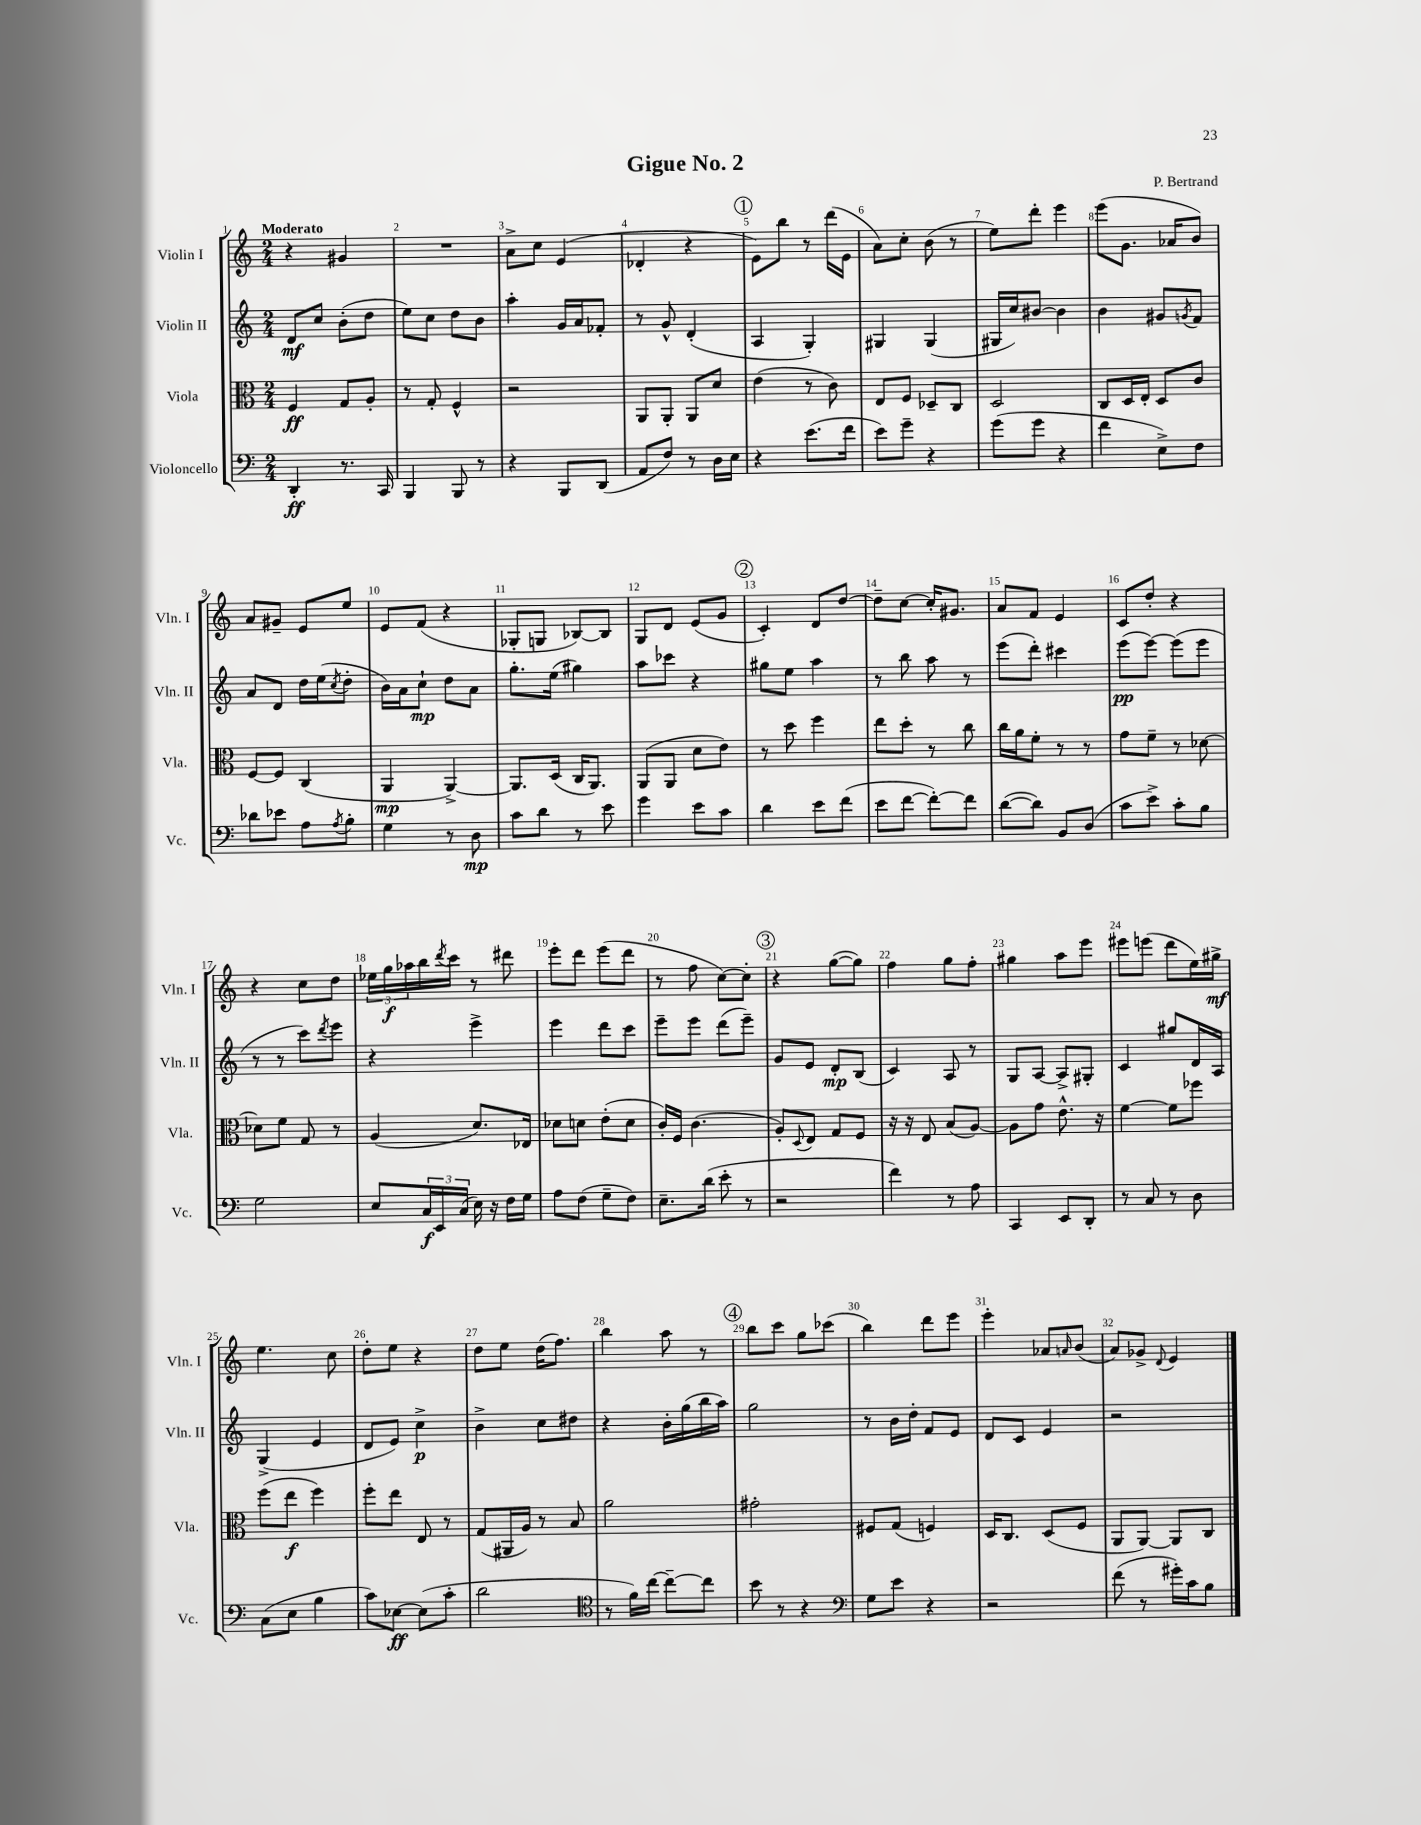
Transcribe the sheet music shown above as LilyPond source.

\header { title = "Gigue No. 2" composer = "P. Bertrand" }
<<
\new StaffGroup <<
\new Staff = "s0" \with { instrumentName = "Violin I" shortInstrumentName = "Vln. I" } {
    \clef treble \key c \major \numericTimeSignature \time 2/4 \tempo "Moderato"
    r4 gis'4 |
    R2 |
    a'8-> c''8 e'4( |
    des'4-. r4 |
    \mark \markup { \circle "1" } e'8) b''8 r8 d'''16( e'16 |
    a'8) c''8-. b'8( r8 |
    e''8) d'''8-. e'''4 |
    e'''8( g'8. aes'16 b'8) |
    a'8 gis'8-- e'8 e''8 |
    e'8 f'8( r4 |
    ges8-. g8 bes8~) bes8 |
    g8 d'8 e'8( g'8 |
    \mark \markup { \circle "2" } c'4-.) d'8 d''8~ |
    d''8-- c''8~ c''16-. gis'8. |
    a'8 f'8 e'4 |
    c'8 d''8-. r4 |
    r4 c''8 d''8 |
    \tuplet 3/2 { ees''16 g''16\f aes''16 } b''16 \acciaccatura { d'''8 } c'''16 r8 dis'''8 |
    e'''8-. d'''8 e'''8( d'''8 |
    r8 f''8 c''8~) c''8-. |
    \mark \markup { \circle "3" } r4 g''8~( g''8) |
    f''4 g''8 f''8-. |
    gis''4 a''8 e'''8 |
    eis'''8 e'''8( d'''8 e''16) gis''16->\mf |
    e''4. c''8 |
    d''8-. e''8 r4 |
    d''8 e''8 d''16( f''8.) |
    b''4 a''8 r8 |
    \mark \markup { \circle "4" } b''8 c'''8 g''8 ces'''8( |
    b''4) d'''8 e'''8 |
    e'''4-. aes'8 \grace { a'16 } b'8( |
    a'8) ges'8-> \appoggiatura { d'8 } e'4 \bar "|." |
}
\new Staff = "s1" \with { instrumentName = "Violin II" shortInstrumentName = "Vln. II" } {
    \clef treble \key c \major \numericTimeSignature \time 2/4
    d'8\mf c''8 b'8-.( d''8 |
    e''8) c''8 d''8 b'8 |
    a''4-. g'16 a'16 fes'8-. |
    r8 g'8-^ d'4-.( |
    \mark \markup { \circle "1" } a4 g4-.) |
    gis4 gis4( |
    gis16 c''16) bis'8~ bis'4 |
    b'4 gis'8 \acciaccatura { g'8 } f'8 |
    a'8 d'8 d''16 e''16( \acciaccatura { c''8 } d''8-. |
    b'16) a'16 c''8-!\mp d''8 a'8 |
    g''8.-. e''16( gis''4) |
    a''8 ces'''8 r4 |
    \mark \markup { \circle "2" } gis''8 e''8 a''4 |
    r8 b''8 a''8 r8 |
    e'''8( d'''8-.) cis'''4 |
    e'''8\pp( e'''8~) e'''8( e'''8 |
    r8 r8 c'''8) \acciaccatura { d'''8 } e'''8 |
    r4 e'''4-> |
    e'''4 d'''8 c'''8 |
    e'''8-- e'''8 d'''8( e'''8--) |
    \mark \markup { \circle "3" } g'8 e'8 d'8-.\mp b8( |
    c'4) a8 r8 |
    g8 a8~ a8-> gis8-. |
    c'4 gis''8 d'16 a16 |
    g4->( e'4 |
    d'8 e'8) c''4->\p |
    b'4-> c''8 dis''8 |
    r4 b'16-. g''16( b''16 a''16) |
    \mark \markup { \circle "4" } g''2 |
    r8 b'16 d''16-. f'8 e'8 |
    d'8 c'8 e'4 |
    r2 \bar "|." |
}
\new Staff = "s2" \with { instrumentName = "Viola" shortInstrumentName = "Vla." } {
    \clef alto \key c \major \numericTimeSignature \time 2/4
    f4\ff g8 a8-. |
    r8 g8-. f4-^ |
    r2 |
    a,8 a,8-. a,8 d'8 |
    \mark \markup { \circle "1" } e'4( r8 c'8) |
    e8 f8 des8-- c8 |
    d2 |
    c8 d16 e16-. d8 c'8 |
    f8~ f8 c4( |
    a,4\mp a,4~->) |
    a,8. d16( c16 a,8.) |
    a,8( a,8 d'8 e'8) |
    \mark \markup { \circle "2" } r8 d''8 f''4 |
    e''8 d''8-. r8 c''8 |
    c''16 a'16 f'8-. r8 r8 |
    g'8 f'8-- r8 des'8~ |
    des'8 f'8 g8 r8 |
    a4( d'8.) ees16 |
    des'8 d'8 e'8-.( d'8 |
    c'16-.) f16 c'4.( |
    \mark \markup { \circle "3" } a8-.) \appoggiatura { d8 } e8 g8 f8 |
    r16 r16 e8 b8( a8~) |
    a8 g'8 e'8.-^ r16 |
    f'4~ f'8 fes''8 |
    f''8( e''8\f f''4) |
    f''8-. e''8 e8 r8 |
    g8( ais,16 a16) r8 b8 |
    a'2 |
    \mark \markup { \circle "4" } gis'2-. |
    fis8 g8( f4) |
    d16 c8. d8( f8 |
    a,8 a,8~) a,8 c8 \bar "|." |
}
\new Staff = "s3" \with { instrumentName = "Violoncello" shortInstrumentName = "Vc." } {
    \clef bass \key c \major \numericTimeSignature \time 2/4
    d,4-.\ff r8. c,16 |
    b,,4 b,,8 r8 |
    r4 b,,8 d,8( |
    a,8 f8) r8 d16 e16 |
    \mark \markup { \circle "1" } r4 e'8.( f'16 |
    e'8) g'8-- r4 |
    g'8( g'8 r4 |
    f'4 e8->) f8 |
    des'8 ees'8 a8 \acciaccatura { a8 } b8-. |
    g4 r8 d8\mp |
    c'8 d'8 r8 e'8 |
    g'4 e'8 c'8 |
    \mark \markup { \circle "2" } d'4 e'8 f'8( |
    e'8 f'8~ f'8~-.) f'8 |
    d'8~( d'8) b,8 d8( |
    c'8 e'8->) c'8-. b8 |
    g2 |
    e8 \tuplet 3/2 { c16\f e,16 c16( } e16) r16 f16 g16 |
    a8 f8( g8-- f8) |
    e8.-- d'16( e'8-. r8 |
    \mark \markup { \circle "3" } r2 |
    f'4) r8 a8 |
    c,4 e,8 d,8-. |
    r8 c8 r8 d8 |
    c8( e8 b4 |
    c'8) ees8~\ff ees8( c'8-. |
    d'2 |
    \clef tenor r8 f'16) c''16~ c''8~-- c''8 |
    \mark \markup { \circle "4" } b'8 r8 r4 |
    \clef bass g8 e'8 r4 |
    r2 |
    f'8( r8 gis'16-.) c'16 b8 \bar "|." |
}
>>
>>
\layout { \context { \Score \override BarNumber.break-visibility = ##(#f #t #t) barNumberVisibility = #all-bar-numbers-visible } }
